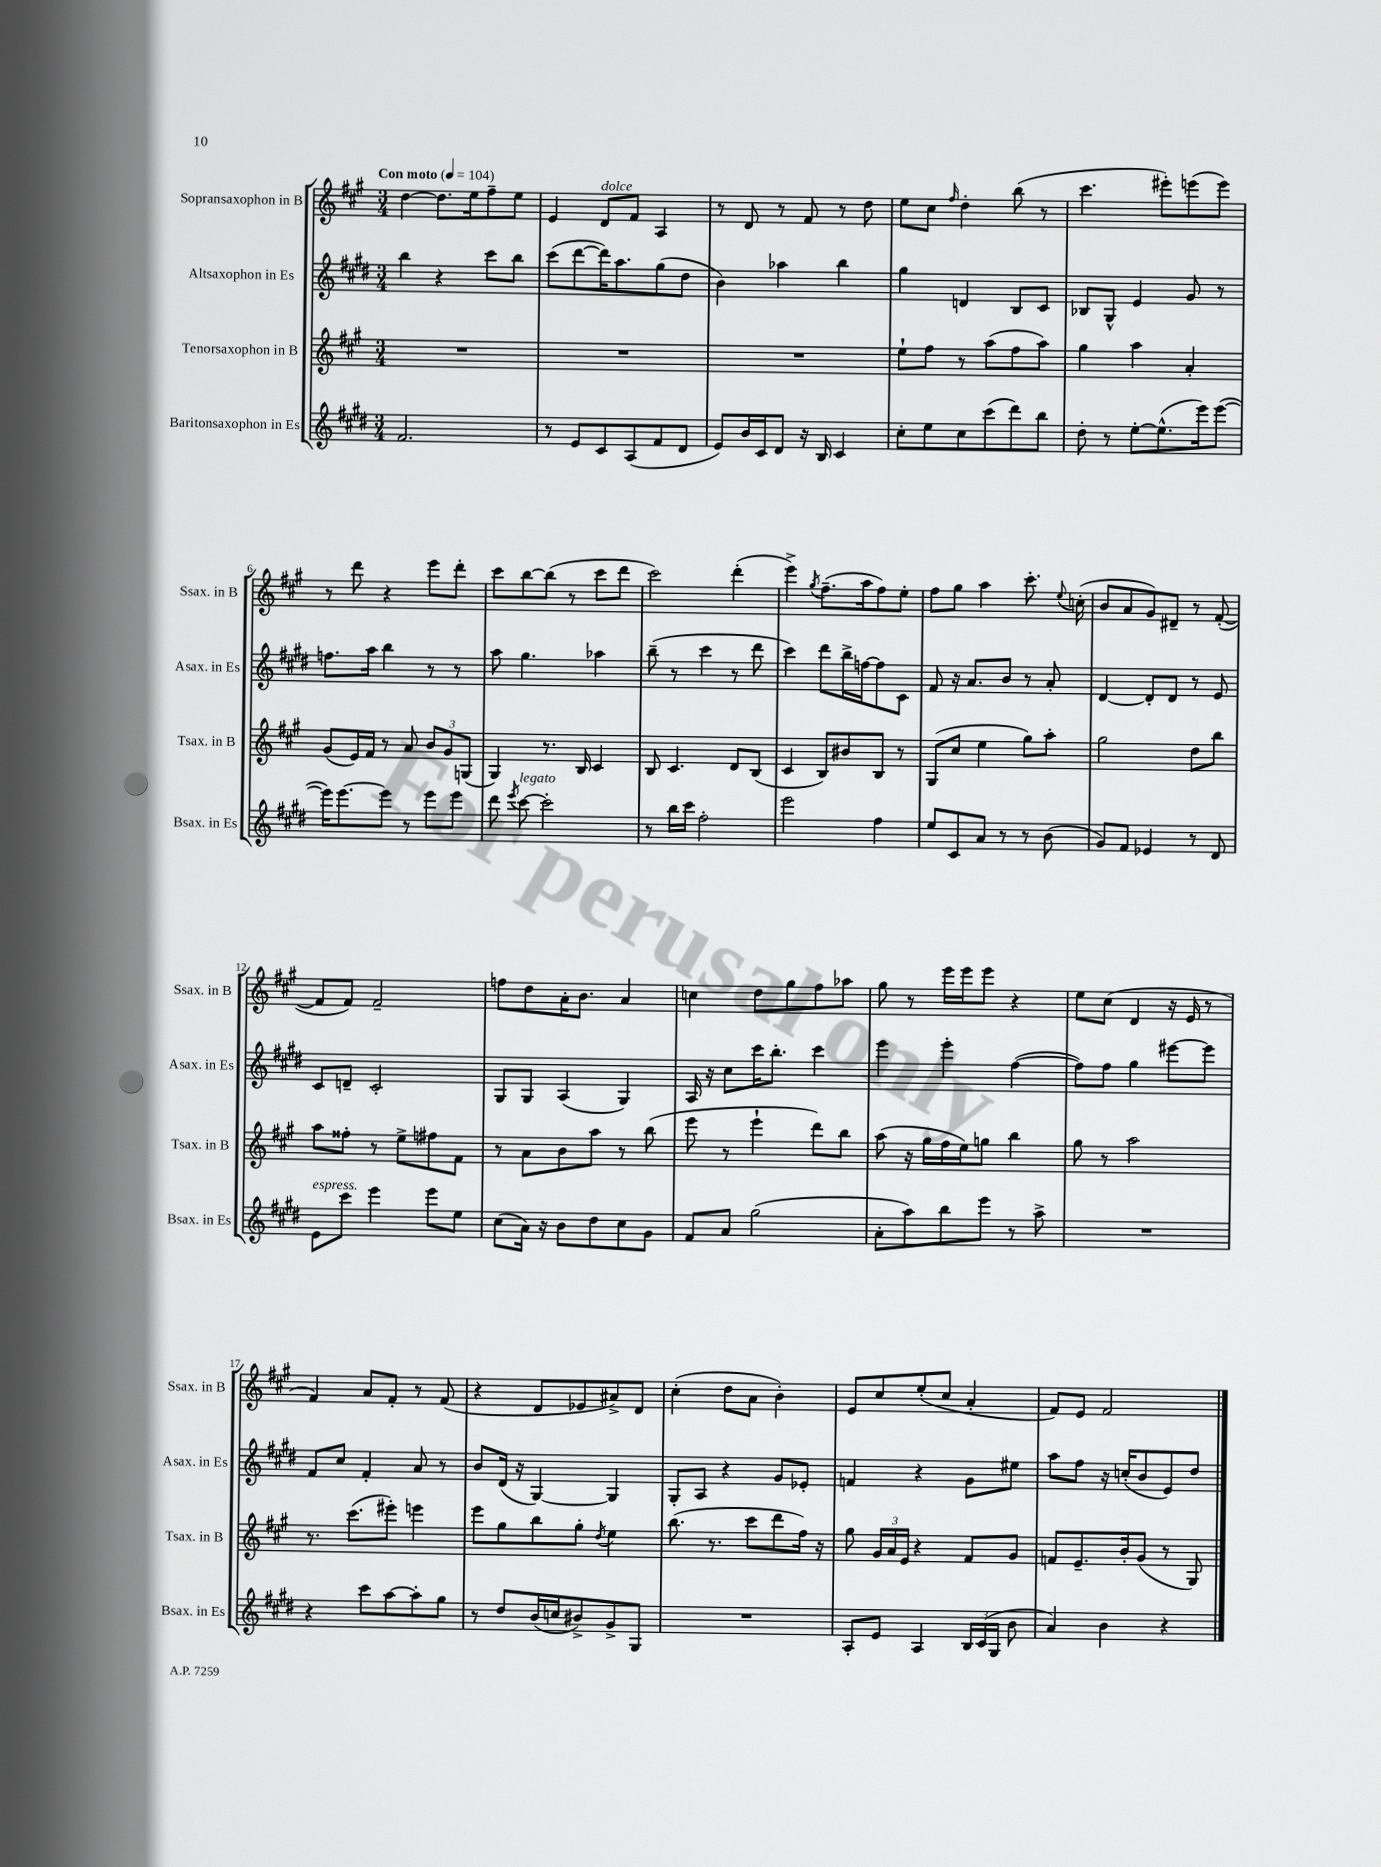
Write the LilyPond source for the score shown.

<<
\new StaffGroup <<
\new Staff = "s0" \with { instrumentName = "Sopransaxophon in B" shortInstrumentName = "Ssax. in B" } {
    \clef treble \key a \major \numericTimeSignature \time 3/4 \tempo "Con moto" 4 = 104
    \autoBeamOff d''4~ d''8.[ e''16 fis''8-- e''8] |
    e'4 d'8[^\markup { \italic "dolce" } fis'8] a4 |
    r8 d'8 r8 fis'8 r8 d''8 |
    e''8[ cis''8] \grace { fis''16 } d''4-. b''8( r8 |
    cis'''4. eis'''8[-.) e'''8( e'''8]) |
    r8 d'''8 r4 e'''8[ d'''8]-. |
    cis'''8[ b''8~ b''8]( r8 cis'''8[ d'''8] |
    cis'''2) d'''4-.( |
    e'''4->) \acciaccatura { gis''8 } fis''8.[--( a''16 fis''8) e''8]-. |
    fis''8[ gis''8] a''4 cis'''8.-. \appoggiatura { e''8 } c''16-.( |
    b'8[ a'8 gis'8) dis'8]-- r8 fis'8~-.( |
    fis'8[ fis'8]) fis'2-- |
    f''8[ d''8 a'16-. b'8.] a'4 |
    c''4 d''8[ gis''8 fis''8 aes''8] |
    gis''8 r8 e'''16[ e'''16 e'''8] r4 |
    e''8[ cis''8]( d'4 r16 e'16 r8 |
    fis'4) a'8[ fis'8]-. r8 fis'8( |
    r4 d'8[ ees'8 ais'8->) d'8] |
    cis''4-.( d''8[ a'8] b'4-.) |
    e'8[ cis''8 e''8-.( cis''8] a'4-. |
    fis'8[) e'8] fis'2 \bar "|." |
}
\new Staff = "s1" \with { instrumentName = "Altsaxophon in Es" shortInstrumentName = "Asax. in Es" } {
    \clef treble \key e \major \numericTimeSignature \time 3/4
    \autoBeamOff b''4 r4 cis'''8[ b''8] |
    cis'''8[( dis'''8~ dis'''16) a''8. gis''8( dis''8] |
    b'4) aes''4 b''4 |
    gis''4 d'4 b8[ cis'8] |
    bes8[ gis8]-^ e'4 gis'8 r8 |
    f''8.[ a''16] b''4 r8 r8 |
    a''8 gis''4. aes''4 |
    b''8--( r8 cis'''4 r8 dis'''8 |
    cis'''4) dis'''8[ b''16-> f''16~ f''8 cis'8] |
    fis'8 r16 a'8.[ b'8] r8 a'8-. |
    dis'4~ dis'8[-. dis'8] r8 e'8 |
    cis'8[ d'8]-- cis'2-. |
    gis8[ gis8] a4( gis4) |
    a16 r16 cis''8[ cis'''16 b''8.]-. cis'''4 |
    e'''4 e'''4-. fis''4~( |
    fis''8[) fis''8] gis''4 eis'''8[~ eis'''8] |
    fis'8[ cis''8] fis'4-. a'8 r8 |
    b'8[ dis'16]( r16 gis4~) gis4 |
    gis8[-. a8] r4 gis'8[ ees'8]-. |
    f'4 r4 gis'8[ eis''8] |
    a''8[ fis''8] r16 c''16[-.( b'8 e'8) dis''8] \bar "|." |
}
\new Staff = "s2" \with { instrumentName = "Tenorsaxophon in B" shortInstrumentName = "Tsax. in B" } {
    \clef treble \key a \major \numericTimeSignature \time 3/4
    \autoBeamOff R2. |
    R2. |
    R2. |
    e''8[-! fis''8] r8 a''8[( fis''8 a''8]) |
    gis''4 a''4 a'4-. |
    gis'8[( e'16) fis'16] r8 a'8 \tuplet 3/2 { b'8[ gis'8 g8]( } |
    gis4) r8. b16 cis'4 |
    b8 cis'4. d'8[ b8]( |
    cis'4 b8[) bis'8 b8] r8 |
    gis8[( cis''8] e''4 gis''8[) a''8]-. |
    gis''2 d''8[ b''8] |
    a''8[ fisis''8]-. r8 e''8[-> fis''8 fis'8] |
    r8 a'8[ b'8 a''8] r8 b''8( |
    e'''8 r8 e'''4-! d'''8[) b''8] |
    a''8( r16 gis''16[ fis''16 e''16) g''8] b''4 |
    gis''8 r8 a''2 |
    r8. cis'''8.[( eis'''8]-.) e'''4 |
    e'''8[ gis''8 b''8 gis''8]-. \acciaccatura { d''8 } e''4 |
    b''8.( r8. cis'''8[ d'''8 fis''16]) r16 |
    gis''8 \tuplet 3/2 { gis'16[ a'16 e'16] } r4 fis'8[ gis'8] |
    f'8[ e'8.-- b'16-. gis'8]( r8 gis8) \bar "|." |
}
\new Staff = "s3" \with { instrumentName = "Baritonsaxophon in Es" shortInstrumentName = "Bsax. in Es" } {
    \clef treble \key e \major \numericTimeSignature \time 3/4
    \autoBeamOff fis'2. |
    r8 e'8[ cis'8 a8( fis'8 dis'8] |
    e'8[) b'16 cis'16 dis'8] r16 b16 cis'4 |
    cis''8[-. e''8 cis''8 cis'''8( dis'''8) b''8] |
    dis''8-. r8 e''8[~-. e''8.-^( e'''16) e'''8]~( |
    e'''16[) e'''8.~ e'''8] r8 e'''8[ e'''8] |
    dis'''8 \acciaccatura { e'''8 } cis'''8~^\markup { \italic "legato" } cis'''2-. |
    r8 b''16[ cis'''16] fis''2-. |
    e'''2 fis''4 |
    e''8[ cis'8 a'8] r8 r8 b'8( |
    gis'8[) fis'8] ees'4 r8 dis'8 |
    e'8[^\markup { \italic "espress." } cis'''8] e'''4 e'''8[ e''8] |
    cis''8[( a'16]) r16 b'8[ dis''8 cis''8 gis'8] |
    fis'8[ a'8] gis''2( |
    a'8[-. a''8) b''8 e'''8] r8 a''8-> |
    R2. |
    r4 cis'''8[ a''8~ a''8-. gis''8] |
    r8 dis''8[ b'16( c''16 bis'8->) gis'8-> gis8] |
    R2. |
    a8[-. e'8] a4 \tuplet 3/2 { b16[ cis'16( gis16] } b'8 |
    a'4) b'4 r4 \bar "|." |
}
>>
>>
